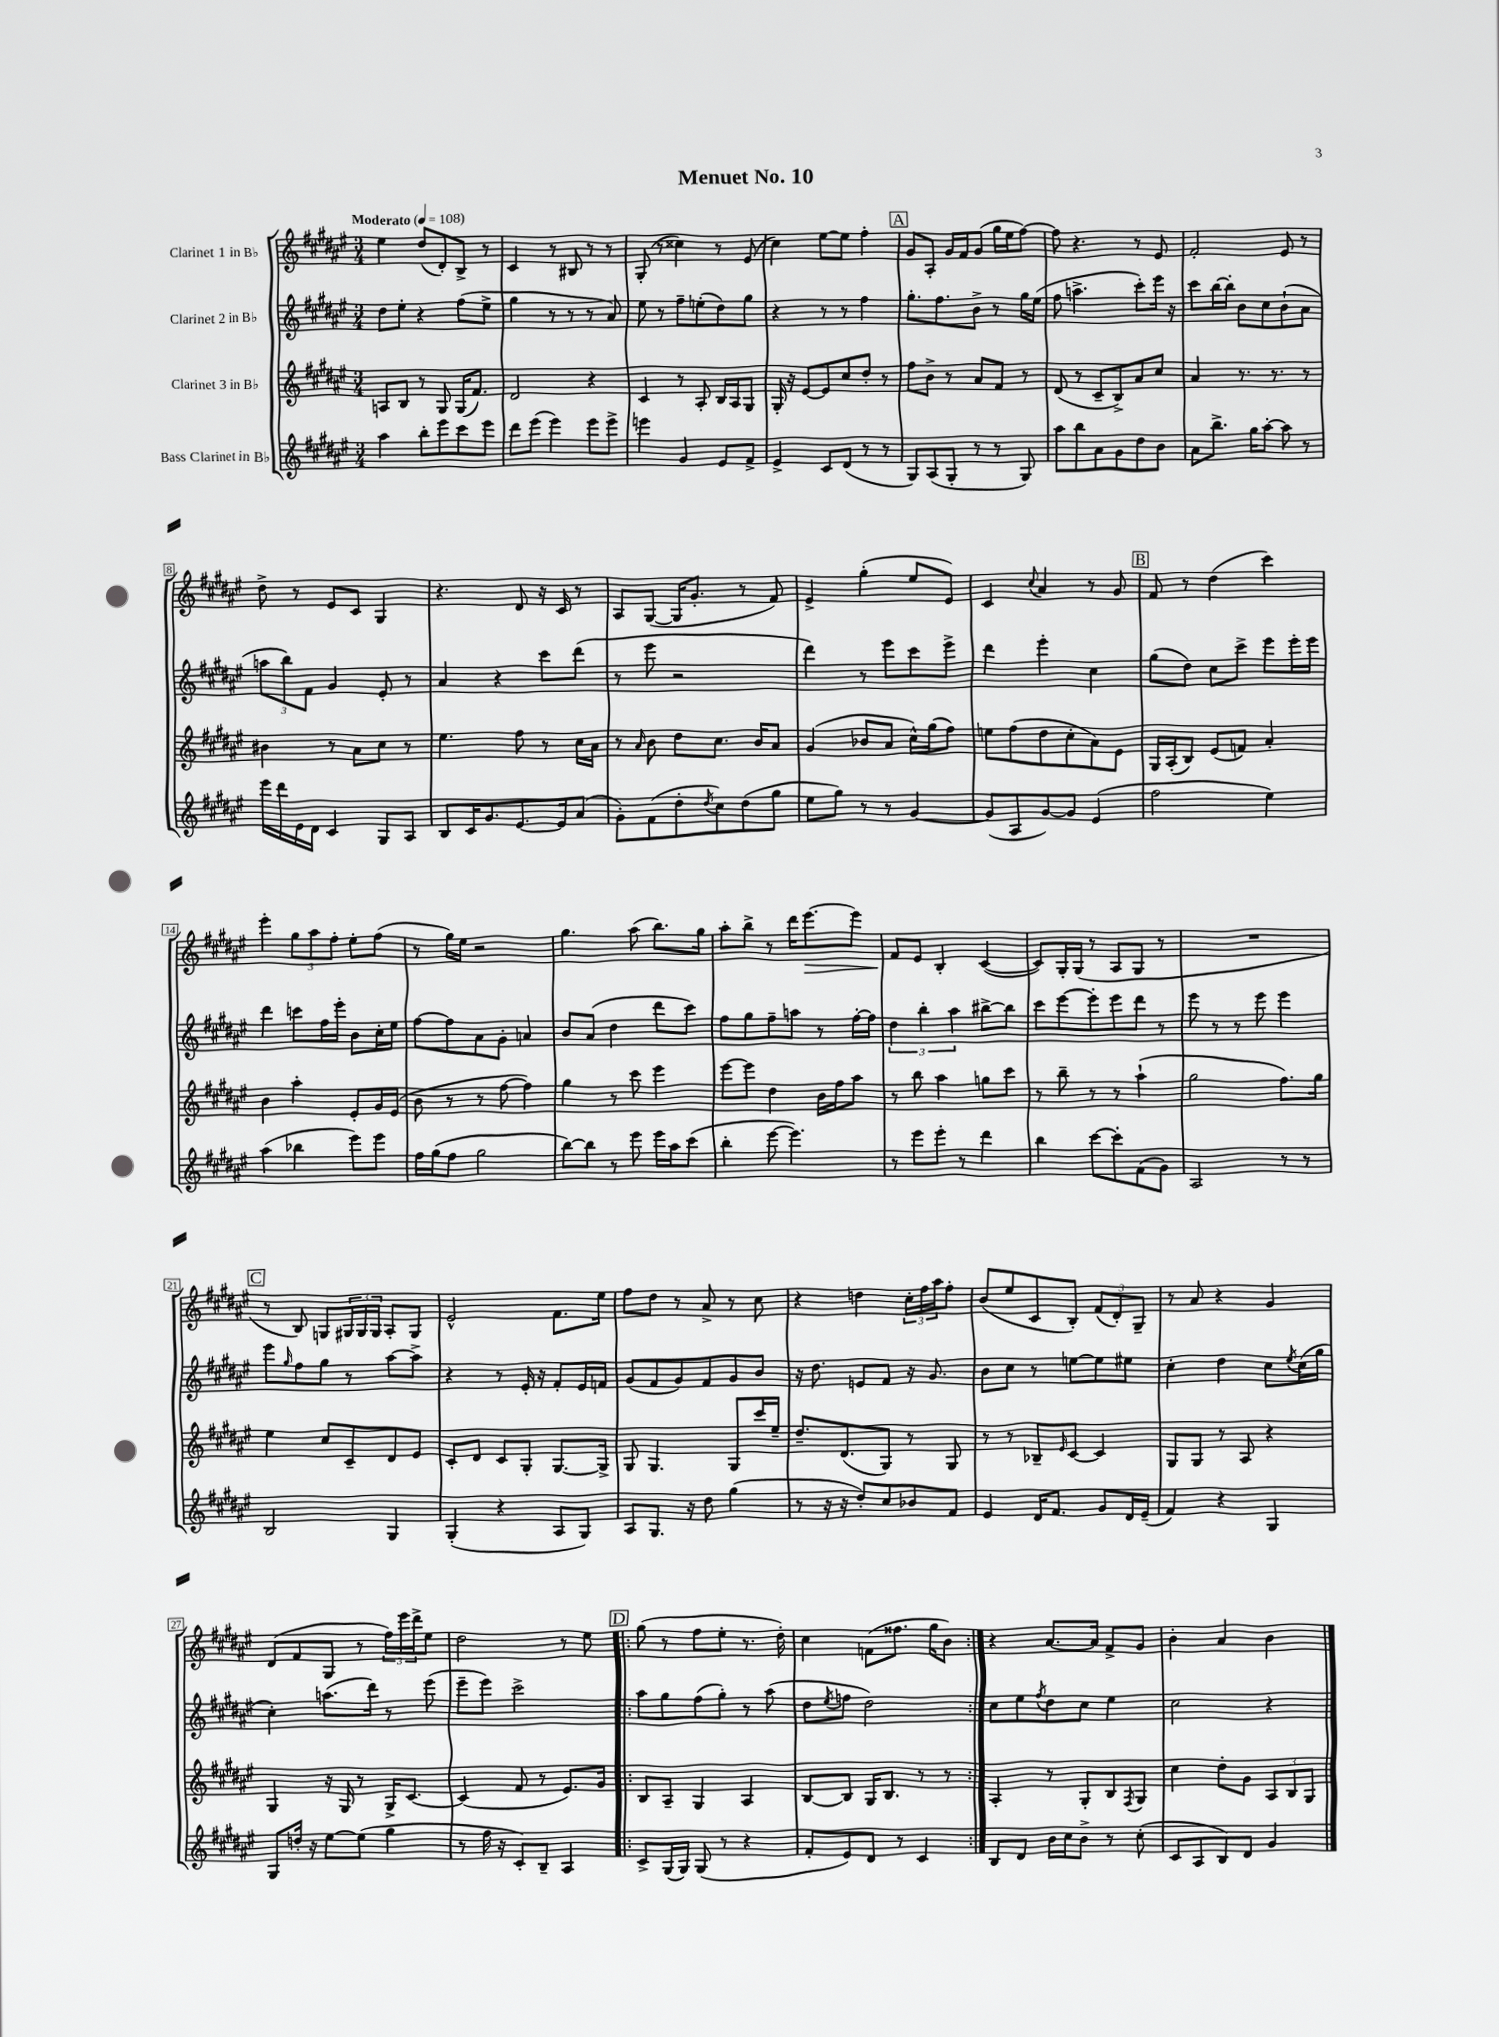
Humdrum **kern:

**kern	**kern	**kern	**kern
*staff4	*staff3	*staff2	*staff1
*clefG2	*clefG2	*clefG2	*clefG2
*k[f#c#g#d#a#e#]	*k[f#c#g#d#a#e#]	*k[f#c#g#d#a#e#]	*k[f#c#g#d#a#e#]
*M3/4	*M3/4	*M3/4	*M3/4
*MM108	*MM108	*MM108	*MM108
4aa#\	8A/L	8dd#\L	4ee#\
.	8B/J	8ee#'\J	.
8bb'\L	8r	4r	(8dd#/L
8eee#\	8G#/	.	8d#'/)
8ccc#\	(16G#/LK	(8ff#\L	8B^/J
.	8.f#/J)	.	.
8eee#\J	.	8ee#^\J	8r
=	=	=	=
8ddd#\L	2d#/	4gg#\	4c#/
(8eee#\J	.	.	.
4eee#\)	.	8r	8r
.	.	8r	8B#/
8eee#\L	4r	8r	8r
8eee#^\J	.	8a#/)	8r
=	=	=	=
4eee\	4c#/	8ee#\	(8G#'/
.	.	8r	8r
4g#/	8r	8ff#~\L	4cc##\)
.	8A#'/	(8ee'\	.
8e#/L	16B/LL	8dd#\)	8r
.	16A#/J	.	.
8f#^/J	8G#/J	8gg#\J	(8e#/
=	=	=	=
4e#^/	16G#'/	4r	4cc#\)
.	16r	.	.
.	[8e#/L	.	.
8c#/L	8e#/]	8r	[8ee#\L
(8d#/J	8cc#/	8r	8ee#\]J
8r	8dd#'/J	4ff#\	4ff#'\
8r	8r	.	.
=	=	=	=
8G#/L)	8ff#\L	8.gg#'\L	8g#/L
(8A#/	8b^\J	.	8A#'/J
.	.	8.ff#\	.
8G#'/J	8r	.	16g#/LL
.	.	.	16f#/J
8r	8a#/L	8b^\J	(8g#/J
8r	8f#/J	8r	16gg#\LL
.	.	.	16ee#\J
8G#/)	8r	16gg#\LL	[8ff#\J)
.	.	(16ee#\JJ	.
=	=	=	=
8aa#\L	(8d#/	8ff#\	8ff#\]
8bb\	8r	4.aa^\	4.r
8a#\	8c#~/L	.	.
8g#\	8B^/)	.	.
8dd#\	8a#/	8ccc#'\L)	8r
8b\J	8cc#/J	16eee#\Jk	8e#/
.	.	16r	.
=	=	=	=
8a#\L	4a#/	8ccc#\L	2f#'/
8.bb^\J	.	[16bb\L	.
.	.	16bb'\]JJ	.
.	8.r	8b\L	.
16gg#\LK	.	.	.
[8aa#'\J	.	8cc#\	.
.	8.r	.	.
8aa#\]	.	(8b`\	8e#/
8r	8r	8a#\J	8r
=	=	=	=
16eee#\LL	4b#\	12aa\L	8dd#^\
16ddd#\	.	.	.
.	.	12bb\)	.
16e#\	.	.	8r
.	.	12f#\J	.
16d#\JJ	.	.	.
4c#/	8r	4g#/	8e#/L
.	8a#\L	.	8c#/J
8G#/L	8cc#\J	8e#'/	4G#/
8A#/J	8r	8r	.
=	=	=	=
8B/L	4.ee#\	4a#/	4.r
16c#/K	.	.	.
8.g#/	.	.	.
.	.	4r	.
[8.e#/	8ff#\	.	8d#/
.	8r	8ccc#\L	16r
16e#/]k	.	.	16c#/
(8a#/J	16cc#\LL	(8ddd#\J	8r
.	16a#\JJ	.	.
=	=	=	=
8g#'\L)	8r	8r	8A#/L
.	16qqa#/	.	.
(8f#\	8b\	8eee#\	([8G#/J
8dd#'\	8dd#\L	2r	16G#/]LK
.	.	.	8.g#'/J
8qdd#/	.	.	.
8cc#\)	8.cc#\J	.	.
(8dd#\	.	.	8r
.	16b/LK	.	.
8gg#\J	8a#/J	.	8f#/)
=	=	=	=
8ee#\L	(4g#/	4ddd#\)	4e#^/
8gg#\J)	.	.	.
8r	8b-/L	8r	(4gg#'\
8r	8a#/J	8eee#\L	.
[4g#/	16cc#^^\LL)	8ccc#\	8ee#/L
.	(16gg#\J	.	.
.	8ff#\J)	8eee#^\J	8e#/J)
=	=	=	=
(8g#/]L	8ee\L	4ddd#\	4c#/
8A#/	(8ff#\	.	.
.	.	.	8qqcc#/
[8g#/)	8dd#\	4eee#'\	4a#/
8g#/]J	8cc#'\	.	.
(4e#/	8a#\)	4cc#\	8r
.	8e#\J	.	8g#/
=	=	=	=
2ff#\	16G#/LL	(8gg#\L	8f#/
.	(16A#'/J	.	.
.	8B/J)	8dd#\J)	8r
.	(8e#/L	8cc#\L	(4dd#\
.	8f/J)	8ccc#^\J	.
4ee#\)	4a#'/	8eee#\L	4ccc#\)
.	.	16eee#'\L	.
.	.	16eee#\JJ	.
=	=	=	=
(4aa#\	4b\	4ddd#\	4eee#'\
4bb-\	4aa#'\	8ccc\L	12gg#\L
.	.	.	12aa#\
.	.	16ff#\L	.
.	.	.	12ff#'\J
.	.	16eee#'\JJ	.
8eee#\L)	8e#'/L	8b\L	8ee#'\L
8eee#\J	16g#/L	16cc#'\L	(8ff#\J
.	(16e#/JJ	16ee#\JJ	.
=	=	=	=
16ff#\LL	8b\	[8ff#\L	8r
(16gg#\J	.	.	.
8ff#\J	8r	8ff#\]	16gg#\LL)
.	.	.	16ee#\JJ
2gg#\	8r	8a#\	2r
.	[8ff#\	8g#'\J	.
.	4ff#\])	4a/	.
=	=	=	=
[8bb\L)	4gg#\	8b/L	4.gg#\
8bb\]J	.	(8a#/J	.
8r	8r	4dd#\	.
8eee#\	8ccc#\	.	(8aa#\
16eee#\LL	4eee#\	8ddd#\L	8.bb\L)
16aa#\J	.	.	.
(8ccc#\J	.	8ccc#\J)	.
.	.	.	16gg#\Jk
=	=	=	=
4bb'\	[8eee#\L	8ff#\L	8aa#'\L
.	8eee#\]J	8gg#\	8bb^\J
[8eee#\	4dd#\	8ff#~\	8r
4.eee#\])	.	8aa\J	16ddd#\LK
.	.	.	[8.eee#\
.	16b\LL	8r	.
.	16ff#\J	.	.
.	8aa#\J	[16ff#'\LL	8eee#\]J
.	.	16ff#\]JJ	.
=	=	=	=
8r	8r	6dd#\	8f#/L
8eee#\L	8bb\	.	8e#/J
.	.	6bb'\	.
8eee#'\J	4aa#\	.	4B'/
.	.	6aa#\	.
8r	.	.	.
4ddd#\	8gg\L	[8bb#^\L	([4c#/
.	8ccc#\J	8bb#\]J	.
=	=	=	=
4bb\	8r	8ccc#\L	8c#/]L)
.	8bb~\	[8eee#\	16G#'/L
.	.	.	(16G#/JJ
[8ccc#\L	8r	8eee#'\]	8r
8ccc#'\]	8r	8eee#\	8A#/L
(8f#\	(4aa#`\	8ddd#\J	8G#/J
8g#\J)	.	8r	8r
=	=	=	=
2A#/	2gg#\	8eee#\	2.r
.	.	8r	.
.	.	8r	.
.	.	8eee#\	.
8r	8.ff#\L)	4eee#\	.
8r	.	.	.
.	16gg#\Jk	.	.
=	=	=	=
2B/	4ee#\	8eee#\L	8r
.	.	16qqgg#/	.
.	.	8ff#\	8B/)
.	8cc#/L	8gg#\J	8G/L
.	8c#~/	8r	24G#/L
.	.	.	24G#/
.	.	.	24G#/JJ
4G#/	8d#/	[8aa#\L	8A#'/L
.	8e#/J	8aa#^\]J	8G#/J
=	=	=	=
(4G#'/	8c#'/L	4r	2e#^^/
.	8d#/J	.	.
4r	8c#/L	8r	.
.	8G#'/J	16e#'/	.
.	.	16r	.
8A#/L	[8.G#/L	8f#'/L	8.f#\L
8G#/J)	.	16e#/L	.
.	16G#^/]Jk	16f/JJ	16ee#\Jk
=	=	=	=
8A#/L	8G#/	(8g#/L	8ff#\L
8.G#/J	4.G#/	8f#/	8dd#\J
.	.	8g#/)	8r
16r	.	.	.
8dd#\	.	8f#/	8a#^/
(4gg#\	8G#/L	8g#/	8r
.	16ccc#/L	8b/J	8cc#\
.	16ee#~/JJ	.	.
=	=	=	=
8r	8.dd#~/L	16r	4r
.	.	8.dd#\	.
16r	.	.	.
16r	(8.d#/	.	.
8dd#'/L)	.	8e/L	4dd\
8cc#/	8G#/J)	8f#/J	.
8b-/	8r	16r	24cc#'\LL
.	.	.	24ff#\
.	.	8.g#/	.
.	.	.	24aa#\J
8f#/J	8G#/	.	8ff#'\J
=	=	=	=
4e#/	8r	8b\L	(8b/L
.	8r	8cc#\J	8ee#/
16d#/LK	8B-~/L	8r	8c#/
8.f#/J	.	.	.
.	16qqe#/	.	.
.	[8c#/J	[8ee\L	8B'/J)
8g#/L	4c#/]	8ee\]	(12f#/L
.	.	.	12d#'/)
16d#/L	.	8ee#\J	.
.	.	.	12G#~/J
(16e#~/JJ	.	.	.
=	=	=	=
4f#/)	8G#/L	4cc#'\	8r
.	8G#/J	.	8a#/
4r	8r	4dd#\	4r
.	8A#/	.	.
4G#/	4r	8cc#\L	4g#/
.	.	8qee#/	.
.	.	(16cc#\L	.
.	.	16gg#\JJ	.
=	=	=	=
8G#/L	4G#/	4cc#'\)	(8d#/L
16dd'/Jk	.	.	8f#/
16r	.	.	.
[8ee#\L	16r	(8.aa\L	8G#/J
.	16G#/	.	.
(8ee#\]J	8r	.	8r
.	.	16ddd#\Jk)	.
4gg#\	16G#^/LK	8r	24ff#\LL)
.	.	.	24eee#\
.	[8.c#/J	.	.
.	.	.	24ddd#^\J
.	.	(8eee#\	8ee#\J
=	=	=	=
8r	(4c#/]	8eee#~\L	2dd#\
16ff#\	.	8eee#\J)	.
16r	.	.	.
8c#'/L)	8f#/	2ccc#^\	.
8B~/J	8r	.	.
4A#/	8.e#/L)	.	8r
.	.	.	8ee#\
.	16g#/Jk	.	.
=!|:	=!|:	=!|:	=!|:
8c#^/L	8B/L	8aa#\L	(8gg#\
(16G#/L	8A#~/J	8gg#\	8r
16G#/JJ)	.	.	.
(8G#/	4G#/	(8ff#\	8ff#\L
8r	.	8gg#'\J)	8ee#'\J
4r	4A#/	8r	8.r
.	.	(8aa#\	.
.	.	.	16dd#'\)
=	=	=	=
8f#'/L	[8B/L	8dd#\L	4cc#\
.	.	8qee#/	.
8e#/)	8B/]J	8ff\J	.
8d#/J	16G#/LK	2dd#\)	(8f\L
.	8.B/J	.	.
8r	.	.	8.ff##\J
4c#/	8r	.	.
.	.	.	16gg#\LK
.	8r	.	8b\J)
=:|!	=:|!	=:|!	=:|!
8B/L	4A#'/	8cc#\L	4r
8d#/J	.	8ee#\	.
.	.	8qff#/	.
16b\LL	8r	8dd#\	[8.a#/L
16cc#\J	.	.	.
8b^\J	8G#'/L	8cc#\J	.
.	.	.	16a#/]Jk
8r	8B/	4ee#\	8f#^/L
.	8qF#/	.	.
(8cc#'\	8G#/J	.	8g#/J
=	=	=	=
8c#/L	4cc#\	2cc#\	4b'\
8A#/	.	.	.
8B/)	8dd#'\L	.	4a#/
8d#/J	8g#\J	.	.
4g#/	12A#/L	4r	4b\
.	12B/	.	.
.	12G#/J	.	.
==	==	==	==
*-	*-	*-	*-
